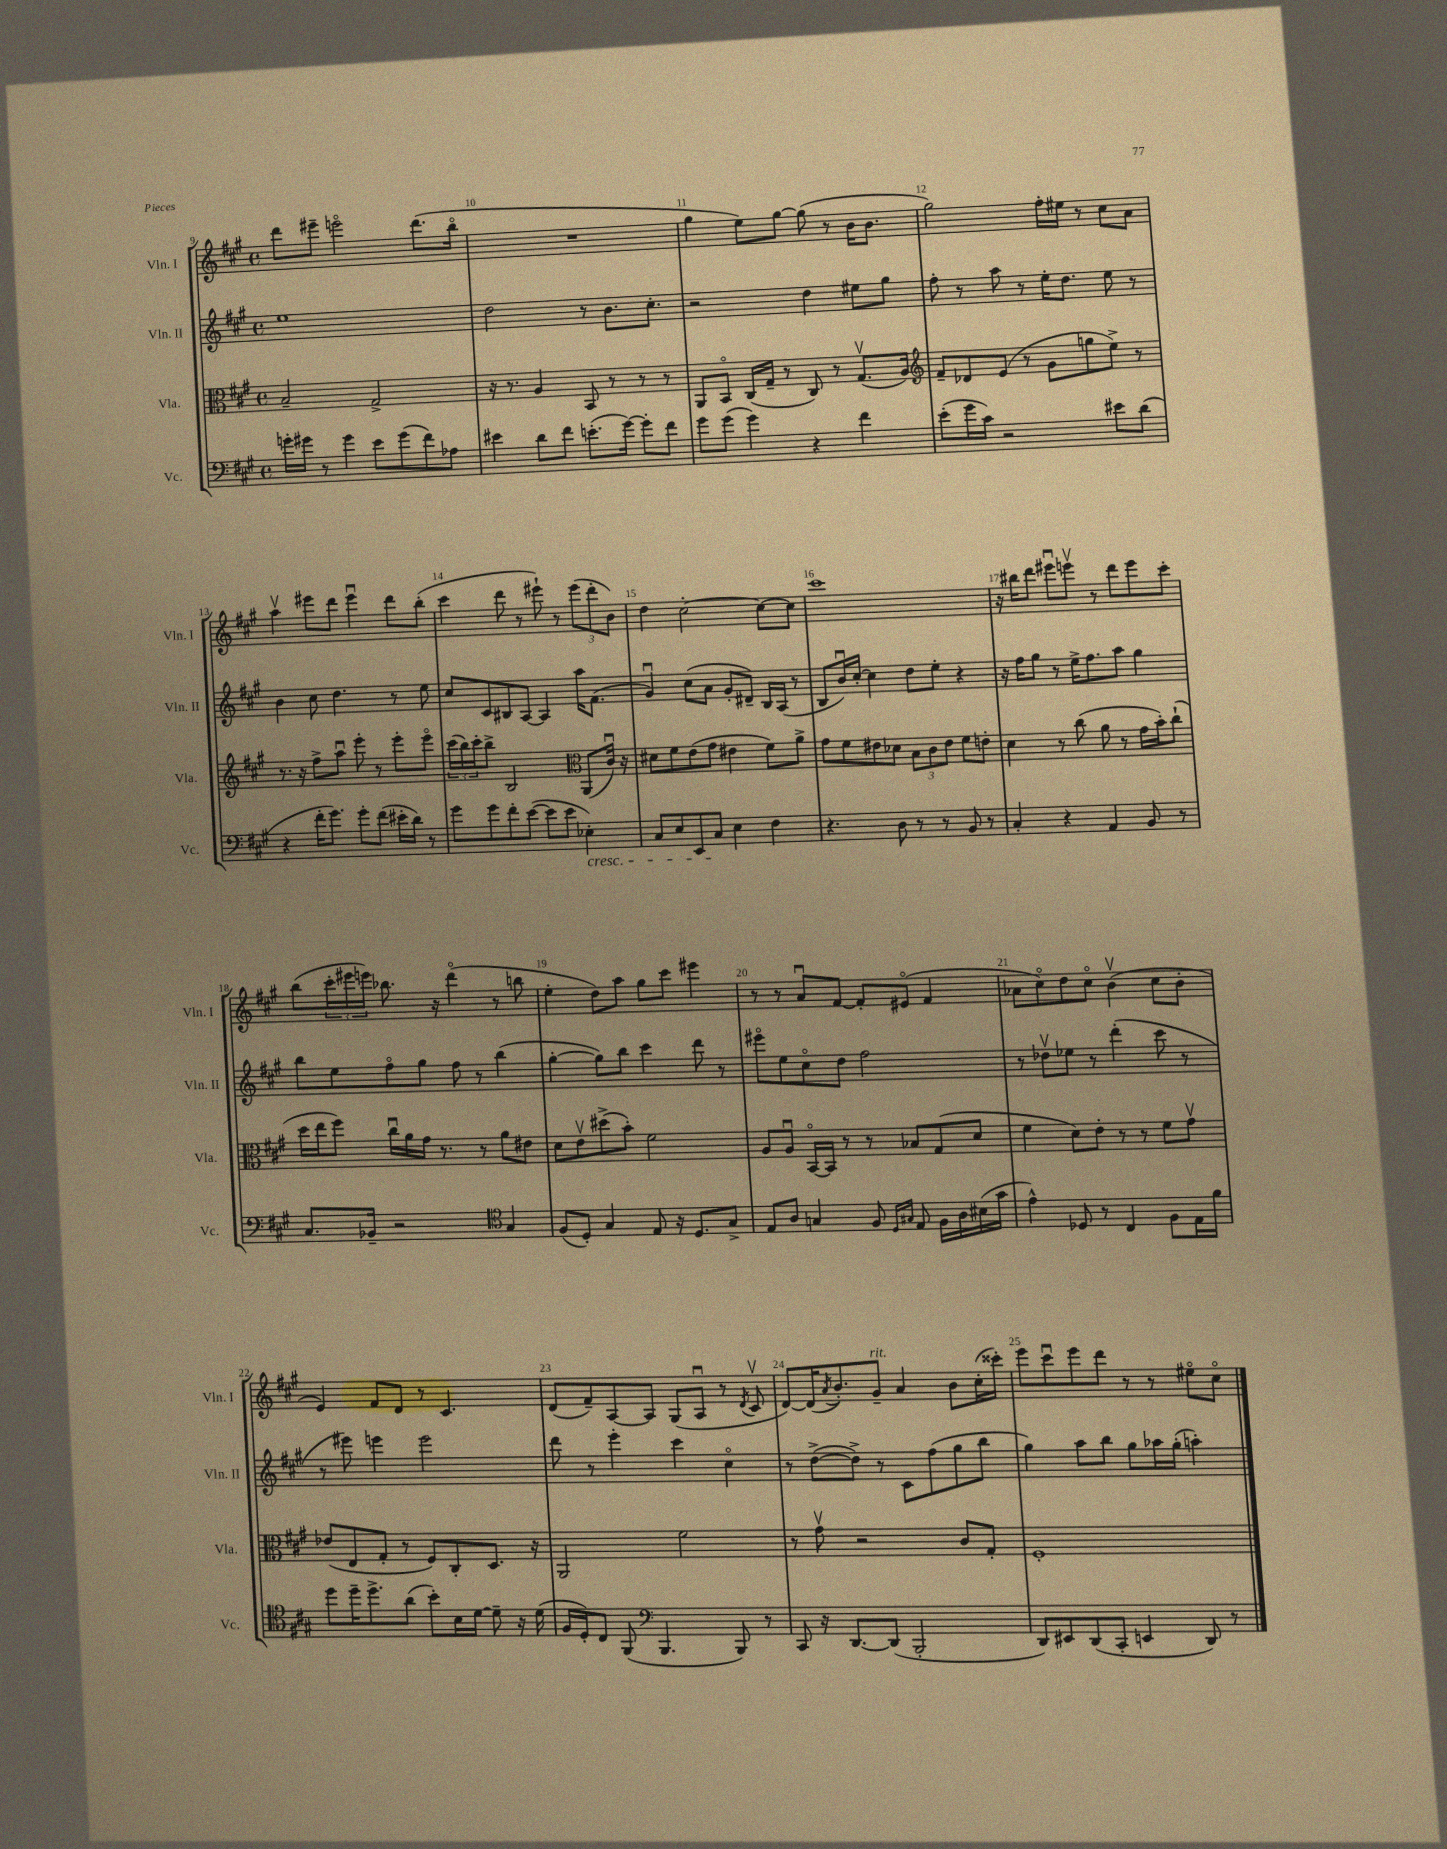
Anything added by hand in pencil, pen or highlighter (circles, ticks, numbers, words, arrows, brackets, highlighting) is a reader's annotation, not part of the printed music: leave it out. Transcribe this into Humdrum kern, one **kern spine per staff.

**kern	**kern	**kern	**kern
*staff4	*staff3	*staff2	*staff1
*clefF4	*clefC3	*clefG2	*clefG2
*k[f#c#g#]	*k[f#c#g#]	*k[f#c#g#]	*k[f#c#g#]
*M4/4	*M4/4	*M4/4	*M4/4
*met(c)	*met(c)	*met(c)	*met(c)
16g'	2B~	1ee	8ddd
16g#	.	.	.
8r	.	.	8eee#~
4g#	.	.	2eeeo
8e	2G#^	.	.
(8g#	.	.	.
8f#)	.	.	(8.ddd
8A-	.	.	.
.	.	.	16bbo
=	=	=	=
4e#	16r	2dd	1r
.	8.r	.	.
8d	4A	.	.
8f#	.	.	.
(8.e'	8BB	8r	.
.	8r	8.b	.
[16g#)	.	.	.
8g#']	8r	.	.
.	.	8.cc#'	.
8f#	8r	.	.
=	=	=	=
8g#	8AA	2r	4gg#
(8g#	8BBo	.	.
4g#)	(16C#	.	8ee)
.	16G#~	.	.
.	8r	.	[8gg#
4r	8C#)	4dd	(8gg#]
.	8r	.	8r
4f#	(8.G#v	8ee#	16b
.	.	.	8.b
.	.	8gg#	.
.	16A)	.	.
=	=	=	=
*	*clefG2	*	*
(8e'	8f#~	8ff#'	2gg#)
16g#	8d-	8r	.
16c#)	.	.	.
2r	(8e	8aa	.
.	8r	8r	.
.	8g#	16ee'	16ff#'
.	.	8.dd	16ee#
.	8gg	.	8r
8e#	8ee^)	8ee	8cc#
(8d	8r	8r	8a
=	=	=	=
4r	8.r	4b	4aav
.	16r	.	.
16f#'	8ff#^	8cc#	8eee#
8.g#)	.	.	.
.	8aau	4.dd	8ddd
8g#'	8eee'	.	4eee#u
(8f#	8r	.	.
16e#'	8eee'	8r	8ddd
16d)	.	.	.
8r	8eeeo	8ee	(8bb'
=	=	=	=
8g#	(24ccc#	8cc#	4ccc#
.	24bb)	.	.
.	24ccc#'	.	.
8g#	8bb^	8c#	.
8f#'	2B	8B#	8ddd
([8e	.	[8A	8r
8e]	.	4A]	8eee#`)
8e	.	.	8r
*	*clefC3	*	*
4E-')	(8AA	16aa	(12eee#
.	.	(8.f#	.
.	.	.	12ddd'
.	16c#u)	.	.
.	.	.	12b)
.	16r	.	.
=	=	=	=
8C#	8d#	4g#u)	4dd
8E	8f#	.	.
8EE	(8e	(8cc#	[2cc#'
8C#	8g#	8a	.
4E	4e#	8g#'	.
.	.	8d#~)	.
4F#	8f#)	16B	8cc#_
.	.	(16A	.
.	8a^	8r	8cc#]
=	=	=	=
4.r	8g#	8B	1ccc#
.	8f#	16bu)	.
.	.	[16cc#'	.
.	8e#	4cc#]	.
8D	8d-	.	.
8r	12B	8dd	.
.	12c#	.	.
8r	.	8ee'	.
.	12e#	.	.
8BB	8f#	4r	.
8r	8e'	.	.
=	=	=	=
4C#'	4d	16r	16r
.	.	16ff#	16bb#
.	.	8gg#	8ddd
4r	8r	8r	8eee#u
.	(8cc#	16ee^	8eeev
.	.	8.ff#	.
4AA	8a	.	8r
.	8r	8aa	8ddd
8BB	16g#	4gg#	8eee
.	16b')	.	.
8r	(8cc#`	.	8ccc#'
=	=	=	=
8.C#	16dd	8bb	(8bb
.	16ee	.	.
.	8ff#)	8ee	24ccc#'
.	.	.	24eee#
16BB-~	.	.	.
.	.	.	24eee)
2r	16cc#u	8ff#o	8.bb-
.	16a	.	.
.	16g#	8gg#	.
.	8.r	.	16r
.	.	8ff#	(4dddo
.	8r	8r	.
*clefC4	*	*	*
4G#	8a	(4bb	8r
.	8e#	.	8bb
=	=	=	=
(8F#	8d	[4gg#'	4ee'
8D')	8ev	.	.
4G#	(8dd#^	8gg#])	8dd)
.	8b')	8bb	8aa
8E	2f#	4ccc#	8gg#
16r	.	.	8ccc#
8.D	.	.	.
.	.	8ddd	4eee#
8G#^	.	8r	.
=	=	=	=
8E	8A	8eee#o	8r
8A	8Au	8ee	8r
4G	[16BBo	8cc#o	8au
.	16BB]	.	.
.	8r	8dd	[8f#
8F#	8r	2ff#	8f#']
16qqD	.	.	.
16qqG#	.	.	.
8E	8B-	.	(8e#o
16F#	(8G#	.	4f#
16A	.	.	.
(16B#	8d	.	.
16g#	.	.	.
=	=	=	=
4e^^)	4f#	8r	8a-
.	.	8dd-v	8cc#o)
8D-	8d)	8ee-	8dd
8r	8e'	8r	8cc#o
4C#	8r	(4ddd'	(4bv
.	8r	.	.
8F#	8f#	8ccc#	8cc#
16E	8g#v	8r	8b'
16f#	.	.	.
=	=	=	=
8dd	(8e-	8r	4e)
16dd~	8E	8eee#)	.
8.dd^	.	.	.
.	8G#'	4eee	8f#
(8a	8r	.	8d
8b')	8F#)	2eee	8r
16B	8C#'	.	4.c#
[16d	.	.	.
8d~]	8.D	.	.
16r	.	.	.
(16d	16r	.	.
=	=	=	=
16F#	2AA	8ddd	(8d
16D')	.	.	.
8C#	.	8r	8f#~)
(8FF#	.	4eee'	[8A
*clefF4	*	*	*
4.BBB	.	.	8A]
.	2f#	4ccc#	(8G#
.	.	.	8Au
8BBB)	.	4cc#o	8r
.	.	.	8qd
8r	.	.	8c#v
=	=	=	=
8CC#	8r	8r	[8d)
16r	8g#v	([8dd^	(16d]
.	.	.	8qa
[8.DD	.	.	8.b')
.	2r	8dd^])	.
(8DD]	.	8r	8g#~
2BBB'	.	8c#	4a
.	.	(8ff#	.
.	8c#	8gg#	8b
.	8G#'	8bb	(16cc#'
.	.	.	16ccc##')
=	=	=	=
8DD)	1F#'	4gg#)	8eee
8EE#	.	.	8ccc#u
(8DD	.	8aa	8eee
8CC#'	.	8bb	8ddd
4EE	.	8gg#	8r
.	.	16aa-	8r
.	.	(16gg#'	.
8DD)	.	4aa')	8ee#o
8r	.	.	8cc#o
==	==	==	==
*-	*-	*-	*-
